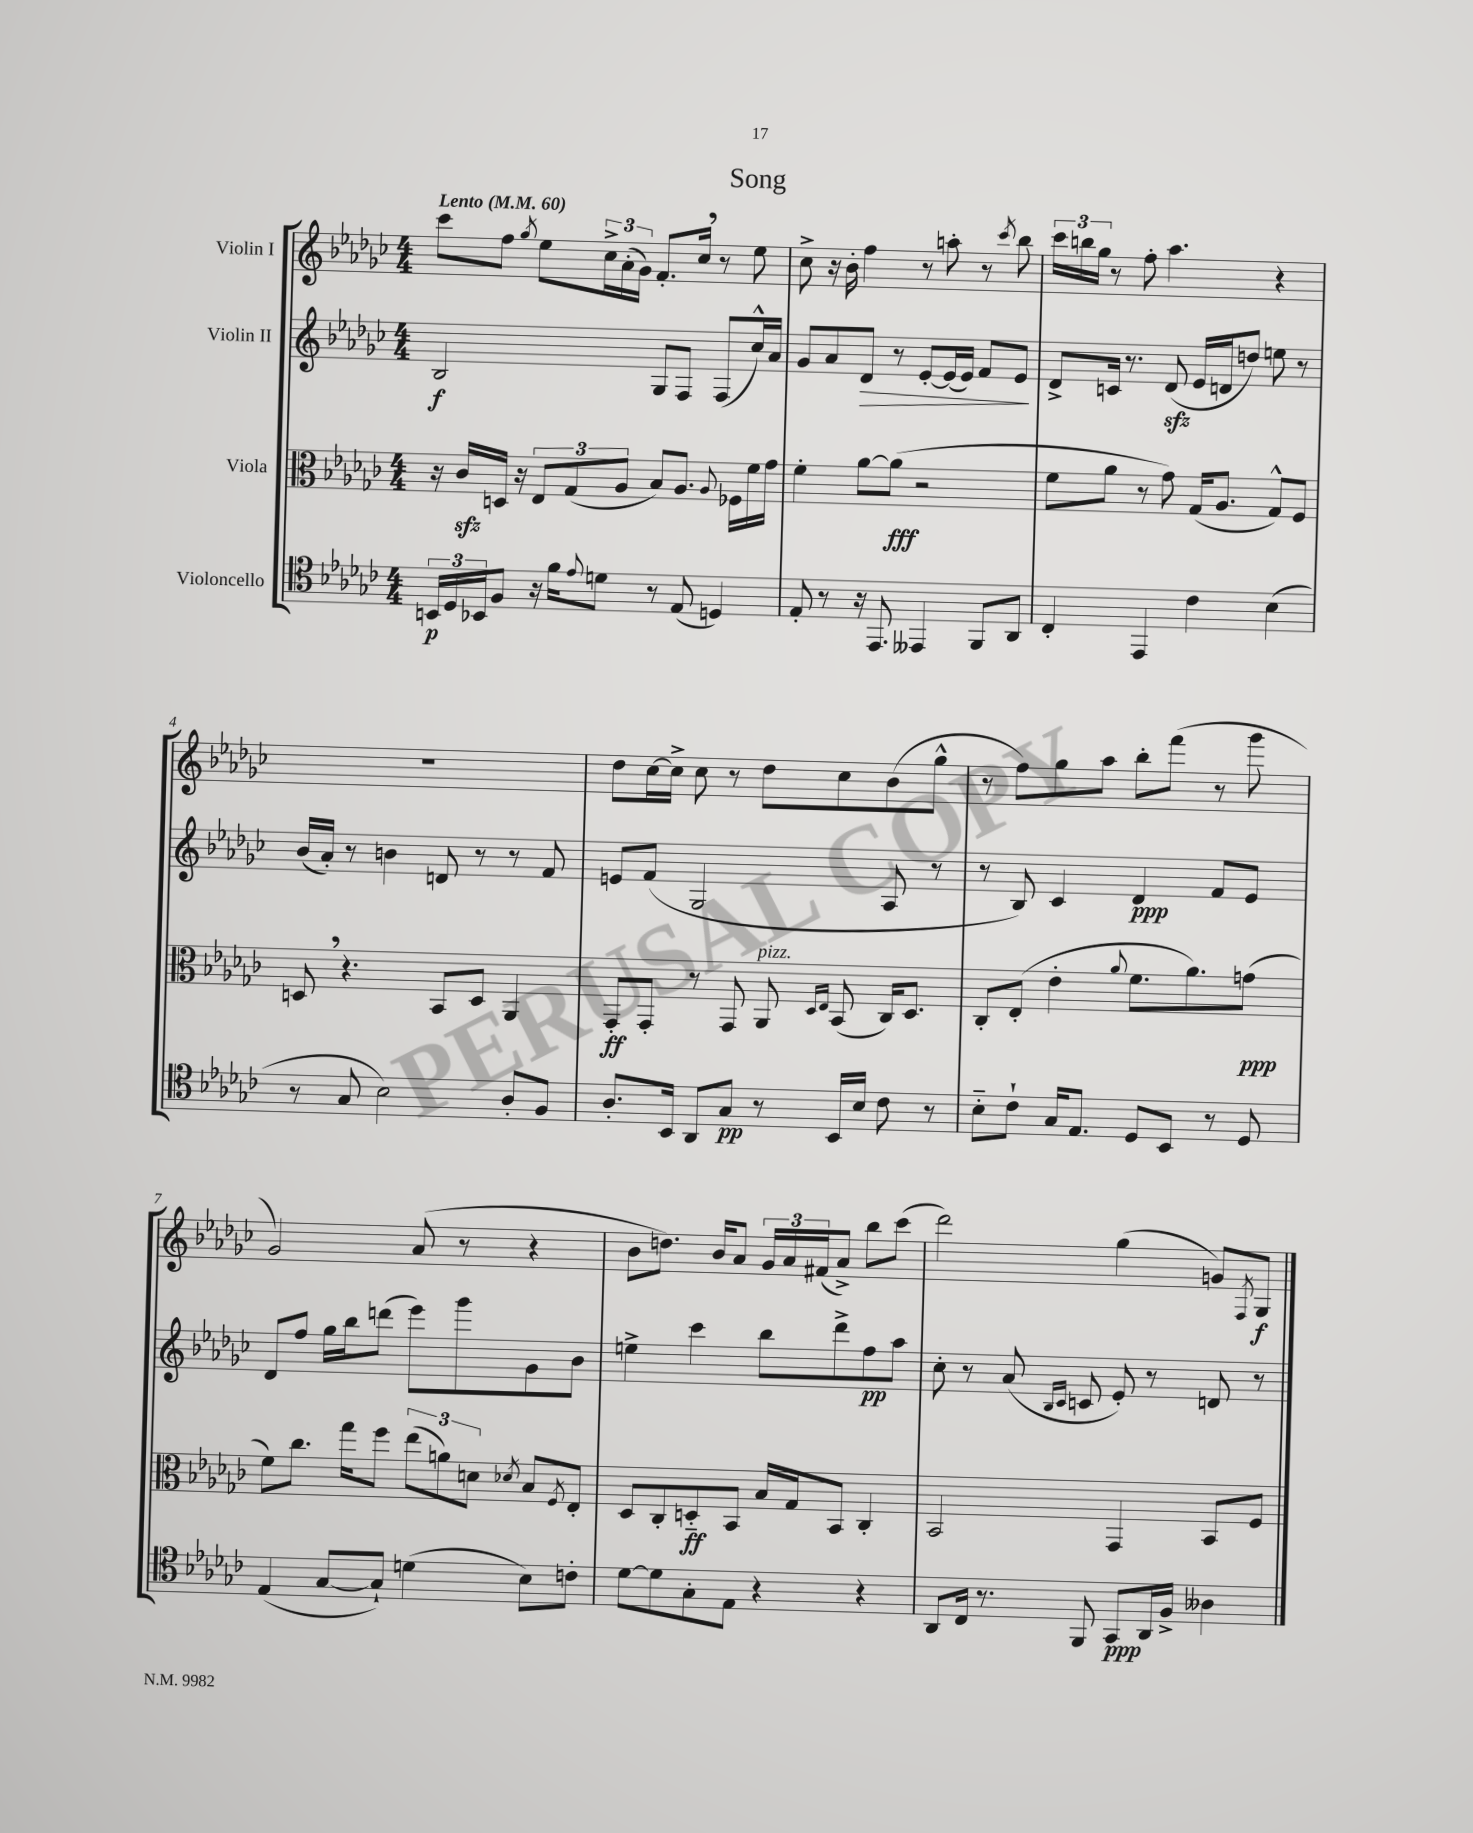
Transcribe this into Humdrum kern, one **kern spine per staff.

**kern	**kern	**kern	**kern
*staff4	*staff3	*staff2	*staff1
*clefC4	*clefC3	*clefG2	*clefG2
*k[b-e-a-d-g-c-]	*k[b-e-a-d-g-c-]	*k[b-e-a-d-g-c-]	*k[b-e-a-d-g-c-]
*M4/4	*M4/4	*M4/4	*M4/4
*MM60	*MM60	*MM60	*MM60
24BB/LL	16r	2B-/	8ccc-\L
24D-/	.	.	.
.	16c-/LL	.	.
24BB-/J	.	.	.
8F/J	16D/JJ	.	8ff\J
.	16r	.	.
.	.	.	8qgg-/
16r	12E-/L	.	8ee-\L
16f\LK	.	.	.
.	(12G-/	.	.
8qqe-/	.	.	.
8d\J	.	.	24cc-^\L
.	12A-/J	.	(24a-'\
.	.	.	24g-\JJ)
8r	8B-/L)	8G-/L	8.f'/L
(8E-/	8.A-/J	8F/J	.
.	.	.	16cc-/Jk
4D/)	.	(8F/L	8r
.	8qqA-/	.	.
.	16F-\LL	.	.
.	16f\	16cc-^^/L)	8ee-\
.	16g-\JJ	16a-/JJ	.
=	=	=	=
8E-'/	4f'\	8g-/L	8cc-^\
8r	.	8a-/	16r
.	.	.	16b-'\
16r	[8a-\L	8d-/J	4ff\
8.EE-/	.	.	.
.	(8a-\]J	8r	.
4EE--/	2r	[8e-'/L	8r
.	.	(16e-/]L	8aa'\
.	.	16e-/JJ)	.
8FF/L	.	8f/L	8r
.	.	.	8qccc-/
8AA-/J	.	8e-/J	8bb-\
=	=	=	=
4C-'/	8f\L	8d-^/L	24ccc-\LL
.	.	.	24bb\
.	.	.	24gg-\JJ
.	8a-\J	16c/Jk	8r
.	.	8.r	.
4EE-/	8r	.	8ff'\
.	8g-\)	(8d-/	4.aa-\
4c-\	(16G-/LK	16e-/LL	.
.	8.A-/J	16d/J	.
.	.	8dd/J)	.
(4B-\	8G-^^/L)	8ee\	4r
.	8F/J	8r	.
=	=	=	=
8r	8D/	(16b-/LL	1r
.	.	16a-'/JJ)	.
8G-/	4.r	8r	.
2B-\)	.	4b\	.
.	8BB-/L	8d/	.
.	8D/J	8r	.
8A-'/L	4AA-/	8r	.
8F/J	.	8f/	.
=	=	=	=
8.A-'/L	8GG-'/L	8e/L	8dd-\L
.	8GG-'/J	(8f/J	[16cc-\L
16BB-/Jk	.	.	16cc-^\]JJ
8AA-/L	8r	2G-/	8cc-\
8G-/J	8GG-/	.	8r
8r	8AA-/	.	8dd-\L
.	16qqD-/LL	.	.
.	16qqE-/JJ	.	.
16BB-/LL	(8BB-/	.	8cc-\
16B-/JJ	.	.	.
8c-\	16C-/LK)	8A-/	(8b-\
.	8.D-/J	.	.
8r	.	8r	8gg-^^\J
=	=	=	=
8B-'~\L	8C-'/L	8r	8r
8c-`\J	(8E-'/J	8B-/)	8ff\L)
16G-/LK	4e-'\	4c-/	8gg-\
8.E-/J	.	.	.
.	.	.	8aa-\J
.	8qqa-/	.	.
8D-/L	8.f\L	4d-/	8bb-'\L
8BB-/J	.	.	(8fff\J
.	8.a-\)	.	.
8r	.	8f/L	8r
8D-/	(8g\J	8e-/J	8ggg-\
=	=	=	=
(4E-/	8f\L)	8d-/L	2g-/)
.	8.cc-\J	8ff/J	.
[8G-/L	.	16gg-\LL	.
.	16gg-\LK	16bb-\J	.
8G-`/]J)	8ff\J	(8ddd\J	.
(4d\	(12ee-\L	8eee-\L)	(8a-/
.	12a\)	.	.
.	.	8ggg-\	8r
.	12d\J	.	.
.	8qd-/	.	.
8B-\L)	8B-/L	8g-\	4r
.	8qF/	.	.
8c'\J	8E-'/J	8b-\J	.
=	=	=	=
[8d-\L	8D-/L	4ee^\	8b-\L
8d-\]	8C-'/	.	8.dd\J)
8G-'\	8D'~/	4ccc-\	.
.	.	.	16b-/LK
8E-\J	8BB-/J	.	8a-/J
4r	16B-/LL	8bb-\L	24g-/LL
.	.	.	24a-/
.	16G-/J	.	.
.	.	.	(24f#/J
.	8BB-/J	8ddd-^\	8a-^/J)
4r	4C-'/	8ff\	8bb-\L
.	.	8aa-\J	(8ccc-\J
=	=	=	=
8AA-/L	2BB-/	8cc-'\	2ddd-\)
16C-/Jk	.	8r	.
8.r	.	.	.
.	.	(8a-/	.
.	.	16qqB-/LL	.
.	.	16qqc-/JJ	.
8FF/	.	8c/	.
8GG-/L	4GG-/	8e-'/)	(4gg-\
16AA-/L	.	8r	.
16F^/JJ	.	.	.
4A--\	8BB-/L	8d/	8g/L)
.	.	.	8qF/
.	8F/J	8r	8G-/J
==	==	==	==
*-	*-	*-	*-
